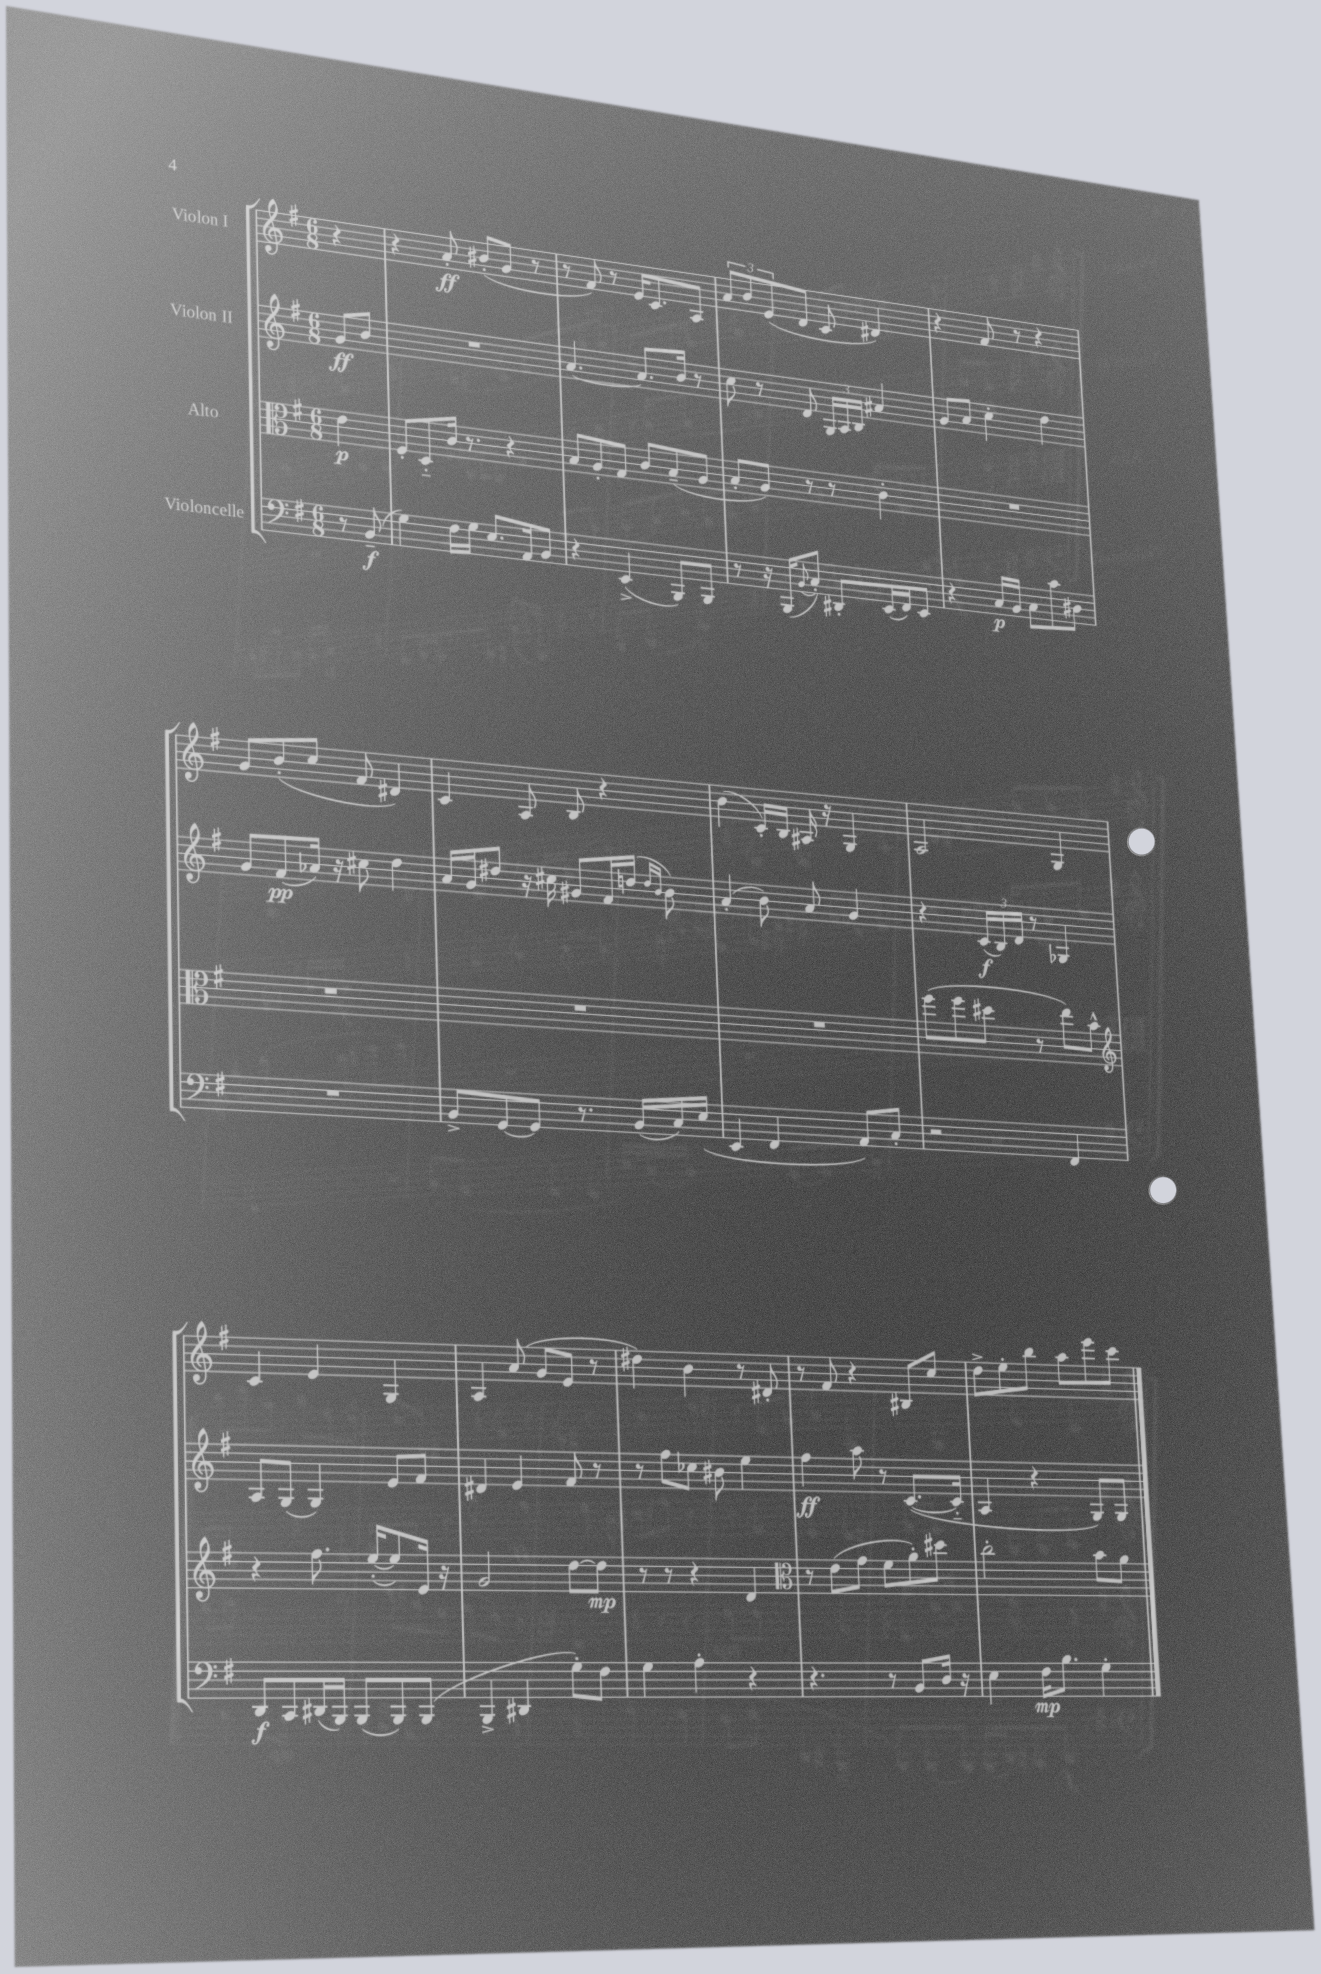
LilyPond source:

<<
\new StaffGroup <<
\new Staff = "s0" \with { instrumentName = "Violon I" } {
    \clef treble \key g \major \numericTimeSignature \time 6/8 \partial 4
    r4 |
    r4 a'8-.\ff bis'8-.( g'8 r8 |
    r8 fis'8) r8 e'16 c'8. a8 |
    \tuplet 3/2 { a'8 b'8 e'8( } d'8 c'8 dis'4) |
    r4 fis'8 r8 r4 |
    g'8 b'8-.( c''8 fis'8 dis'4) |
    c'4 a8 b8 r4 |
    b'4( c'16-.) b16 ais16 r16 g4 |
    a2 g4 |
    c'4 e'4 g4 |
    a4 a'8( g'8 e'8 r8 |
    dis''4) b'4 r8 dis'8-. |
    r8 fis'8 r4 bis8 c''8 |
    d''8-> e''8-. b''8 a''8 e'''8 c'''8 \bar "|." |
}
\new Staff = "s1" \with { instrumentName = "Violon II" } {
    \clef treble \key g \major \numericTimeSignature \time 6/8 \partial 4
    g'8\ff b'8 |
    R2. |
    a'4.~ a'8. b'16 r8 |
    c''8 r8 d'8 \tuplet 3/2 { g16 a16 b16 } ais'4 |
    g'8 a'8 c''4-. d''4 |
    g'8 fis'8\pp( aes'16) r16 cis''8 d''4 |
    a'16 g'16 dis''8 r16 cis''16 gis'8 fis'16 d''16( \grace { d''16 b'16 } b'8) |
    a'4-.( b'8) a'8 g'4 |
    r4 \tuplet 3/2 { c'16\f( b16) d'16 } r8 ges4 |
    a8 g8( g4) e'8 fis'8 |
    dis'4 e'4 fis'8 r8 |
    r8 fis''8 ces''8 bis'8 e''4 |
    fis''4\ff a''8 r8 c'8.~( c'16-_ |
    a4 r4 g8) g8 \bar "|." |
}
\new Staff = "s2" \with { instrumentName = "Alto" } {
    \clef alto \key g \major \numericTimeSignature \time 6/8 \partial 4
    e'4\p |
    fis8-. d8-_ c'16 r8. r4 |
    b8 a8-. g8 c'8 b8--( a8 |
    b8-. a8) r8 r8 c'4-. |
    R2. |
    R2. |
    R2. |
    R2. |
    fis''8( fis''8 dis''8 r8 e''8) b'8-^ |
    \clef treble r4 fis''8. e''16~-.( e''8) e'16 r16 |
    g'2 d''8~ d''8\mp |
    r8 r8 r4 d'4 |
    \clef alto r8 e'8( g'8 fis'8 a'8-.) dis''8 |
    c''2-. b'8 a'8 \bar "|." |
}
\new Staff = "s3" \with { instrumentName = "Violoncelle" } {
    \clef bass \key g \major \numericTimeSignature \time 6/8 \partial 4
    r8 b,8--\f( |
    g4) fis16 g16 e8. a,16 b,8 |
    r4 e,4->( b,,8) b,,8 |
    r8 r16 b,,16( \appoggiatura { b,8 } c8-.) dis,8-. e,16( fis,16) e,8 |
    r4 c16\p b,16 c8 c'8 dis8 |
    R2. |
    b,8-> g,8~ g,8 r8. b,16( c16) e16( |
    e,4 fis,4 a,8) c8-. |
    r2 fis,4 |
    d,8\f c,8 dis,16( b,,16) b,,8( b,,8) b,,8( |
    b,,4-> dis,4 g8-.) fis8 |
    g4 a4-. r4 |
    r4. r8 b,8 d16 r16 |
    e4 fis16\mp b8. g4-. \bar "|." |
}
>>
>>
\layout { \context { \Score \remove "Bar_number_engraver" } }
